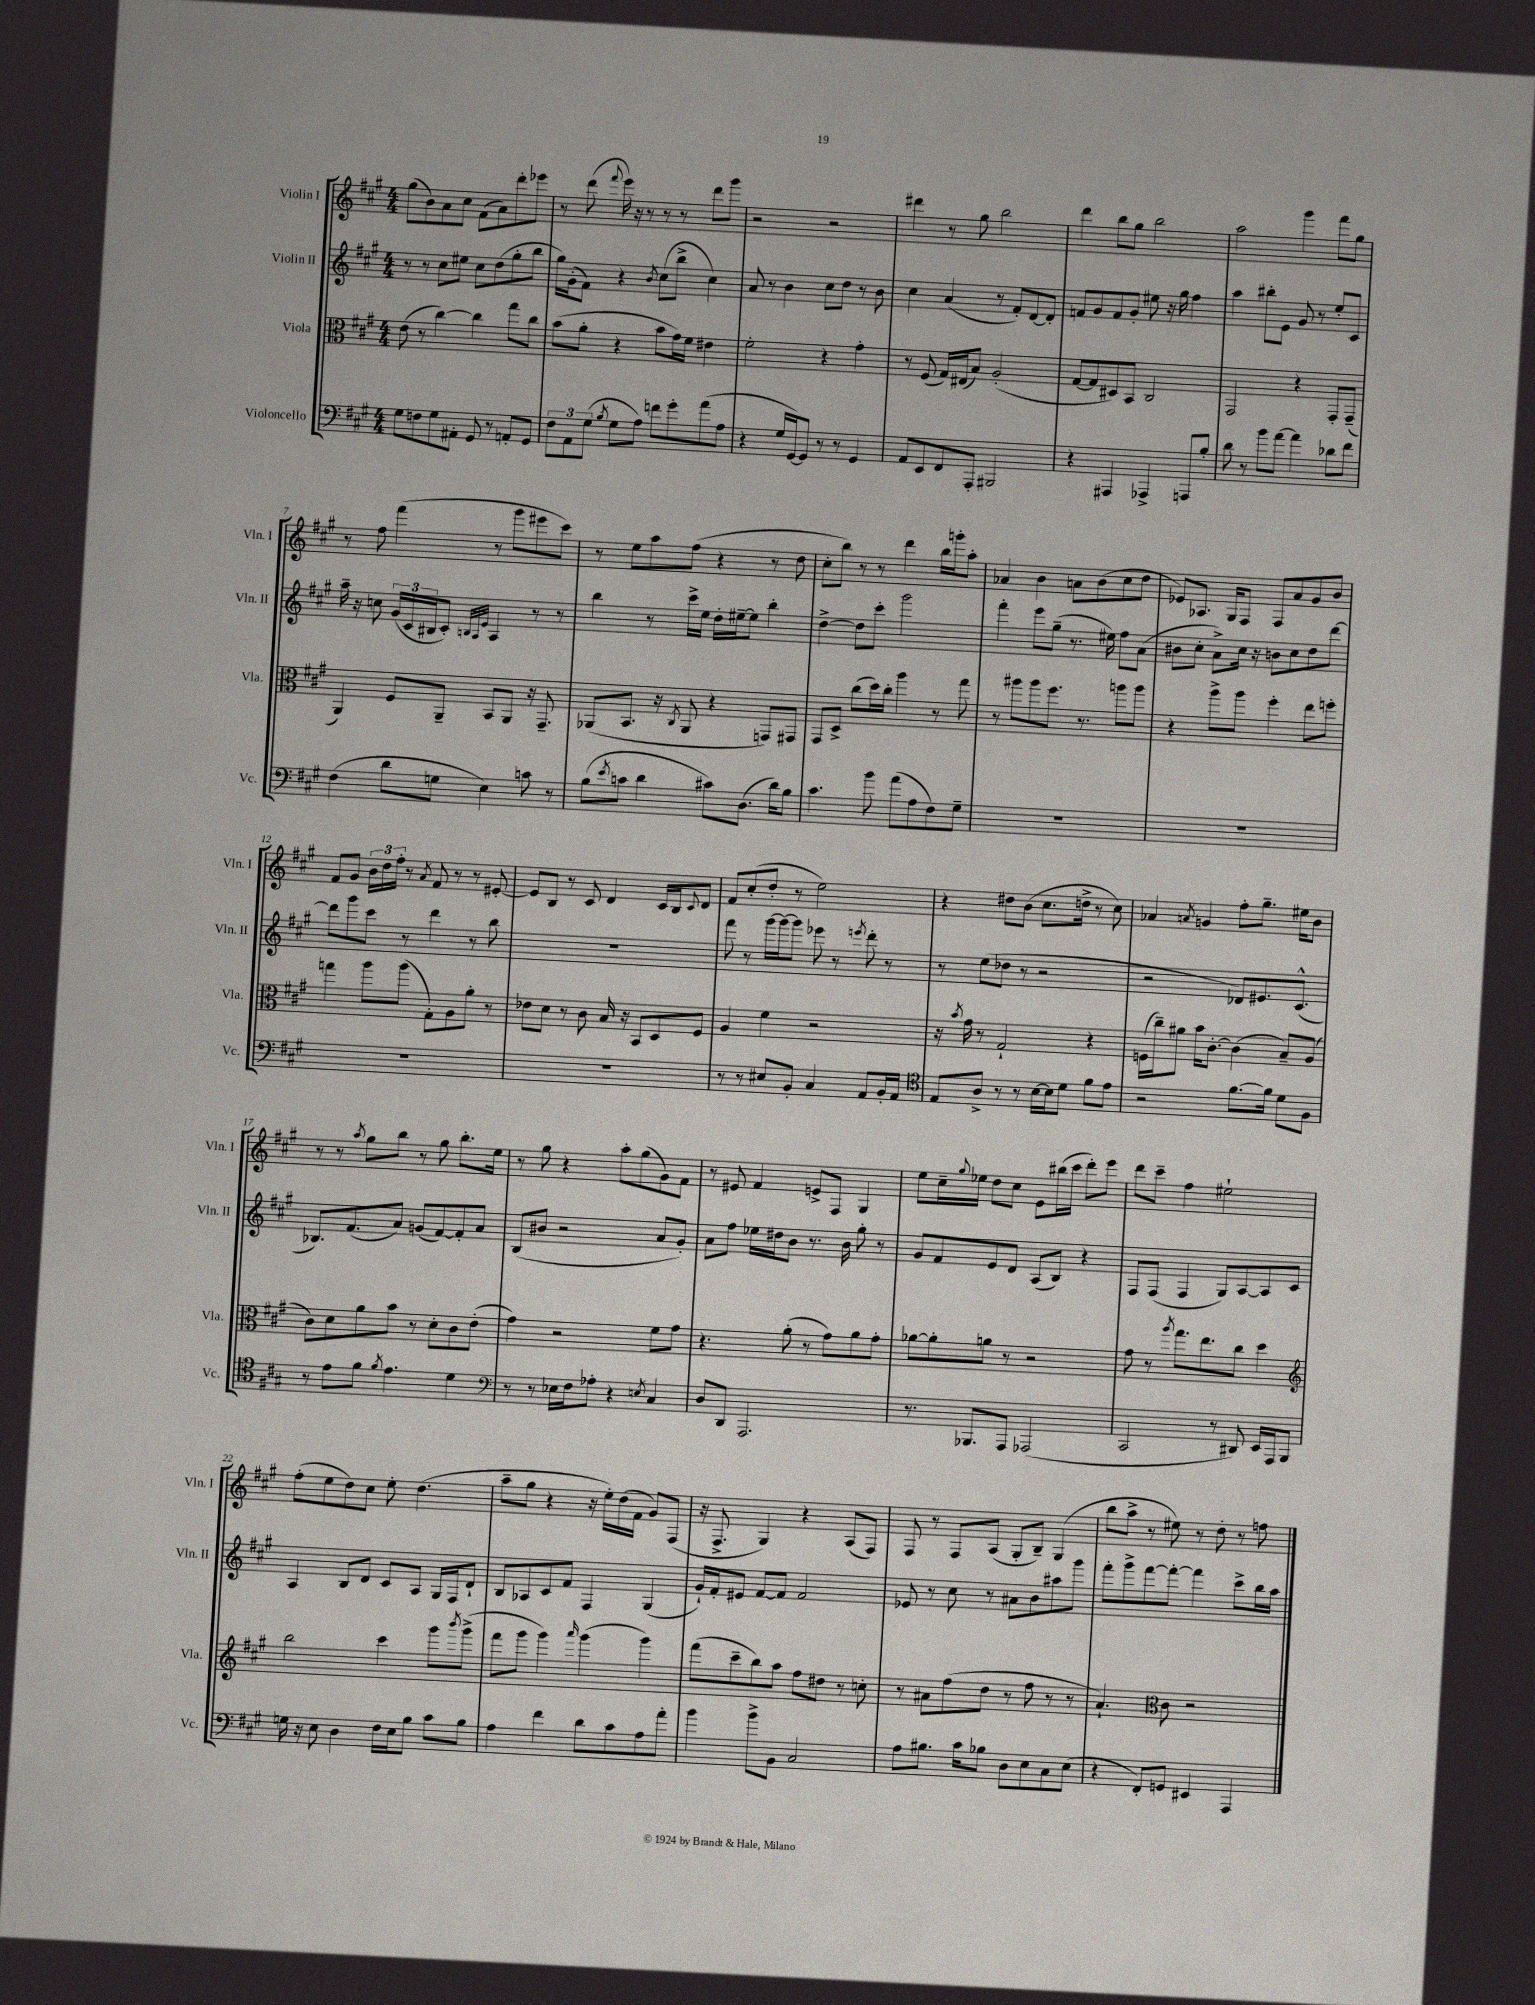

**kern	**kern	**kern	**kern
*staff4	*staff3	*staff2	*staff1
*clefF4	*clefC3	*clefG2	*clefG2
*k[f#c#g#]	*k[f#c#g#]	*k[f#c#g#]	*k[f#c#g#]
*M4/4	*M4/4	*M4/4	*M4/4
8G#	(8e	8r	(8gg#
8F	8r	8r	8b)
8G#	[4cc#)	8cc#	8a
8AA#'	.	8ee#	8cc#
8GG#	4cc#]	8cc#	(8f#
8r	.	(8dd	8a)
8AA'	8gg#	8gg#'	8ddd'
8GG#	8cc#	8bb	8eee-
=	=	=	=
12F#	(8b	16gg#)	8r
.	.	(16g#'	.
12AA	.	.	.
.	8a'	8f#)	(8ddd
(12G#	.	.	.
8qB	.	.	8qqfff#
8G#	4r	4r	16eee)
.	.	.	16r
8A)	.	.	8r
.	.	8qb	.
8f	8b	(8cc#	8r
8g#'	16g#)	8bb^	8r
.	16f#	.	.
(8a	4e#	4cc#)	8ddd
8A	.	.	8ggg#
=	=	=	=
4r	2f#'	8a	2r
.	.	8r	.
16G#	.	4b	.
[16GG#)	.	.	.
8GG#]	.	.	.
8r	4r	8cc#	2r
8r	.	8dd	.
4GG#	4g#'	8r	.
.	.	8b	.
=	=	=	=
8AA	8r	4cc#	4ddd#
8EE	(8F#	.	.
8FF#	16G#)	(4a	8r
.	(16E#	.	.
8AAA'	8B)	.	8gg#
2BBB#	(2A'	8r	2bb
.	.	8f#')	.
.	.	[8d	.
.	.	8d']	.
=	=	=	=
4r	[8G#	8f	4ddd
.	8G#]	8g#	.
4AAA#	8D#)	8f	8bb
.	8BB	8g#'	8gg#
4AAA-^	2C#	8ee#	2bb
.	.	16r	.
.	.	16gg#	.
8AAA	.	4ff#	.
8B'	.	.	.
=	=	=	=
8d	2GG#	4aa	2aa
8r	.	.	.
8b	.	8bb#'	.
[8a	.	8e	.
4a]	4r	8g#	4ggg#
.	.	8r	.
8d-	8GG#'	8ee'	8fff#
8f#	(8GG#~	8c#	8gg#
=	=	=	=
(4F#	4AA)	16aa~	8r
.	.	16r	.
.	.	8cc	8ff#
8d	8F#	(24g#	(4fff#
.	.	24c#	.
.	.	24B#	.
8G	8AA~	8c#')	.
.	.	32qqB	.
.	.	32qqA	.
.	.	32qqe	.
4E)	8BB	4A	8r
.	8AA	.	8ggg#
8c	16r	8r	8eee#
.	8.GG#~	.	.
8r	.	8r	8ccc#)
=	=	=	=
(8B	(8AA-	4bb	8r
8qe	.	.	.
8c	8.BB	.	8ee
4d	.	8r	8aa
.	16r	.	.
.	8qC#	.	.
.	8AA-	16ccc#^	(8ff#
.	.	16ee	.
8c#)	4r	16dd'	4r
.	.	[16ee#~	.
(8.D	.	8ee#]	.
.	8GG)	4bb'	8r
16d)	.	.	.
8B	8GG#	.	8dd
=	=	=	=
4.c#	8GG#	[4dd^	8cc#'
.	8D^	.	8bb)
.	(8cc#	8dd]	8r
8b	16dd)	8ccc#'	8r
.	16cc#'	.	.
(8a	4aa	2ggg#	4ddd
8A	.	.	.
8F#)	8r	.	16bb
.	.	.	16ggg'
8G#~	8gg#	.	8aa'
=	=	=	=
1r	8r	4fff#'	4a-
.	8aa#	.	.
.	8aa#	8eee	4b
.	8.ff#	(8gg#~	.
.	.	8.r	8a
.	8.r	.	.
.	.	.	(8b
.	.	16ee#)	.
.	8aa	8ff#	8cc#
.	8aa	(8a	8dd
=	=	=	=
1r	4r	8b#	8e-)
.	.	8cc#'	8.A-
.	8aa^	8a^)	.
.	.	.	16G#
.	8aa	16cc#	8F#
.	.	16r	.
.	4ff#'	8b	8F#
.	.	8cc#	8a
.	8ee	8dd	8g#
.	8ff'	[8ddd	8b
=	=	=	=
1r	4gg	8ddd]	8f#
.	.	8ggg#	8g#
.	8aa	8ccc#	24b
.	.	.	24dd
.	.	.	24ff#'
.	(8aa	8r	8r
.	.	.	8qa
.	8G#')	4ddd	8f#
.	8A	.	8r
.	8a'	8r	8r
.	8r	8bb	[8e#'
=	=	=	=
1r	8e-	1r	8e#]
.	8d	.	8B
.	8r	.	8r
.	8c#	.	8c#
.	16B	.	4d
.	16r	.	.
.	8BB	.	.
.	8D	.	16c#
.	.	.	16B
.	.	.	8qqc#
.	8F#	.	8d
=	=	=	=
8r	4A	8fff#	8f#
8r	.	8r	(8cc#'
8E#	4f#	[16ggg#	8dd'
.	.	16ggg#_	.
8BB'	.	8ggg#]	8r
4C#	2r	8eee-	2ee)
.	.	8r	.
.	.	8qeee	.
8AA	.	8ddd'	.
16BB'	.	8r	.
16AA	.	.	.
=	=	=	=
*clefC4	*	*	*
8E	16r	8r	4r
.	8qb	.	.
.	16g#	.	.
8A^	8r	(8ee	.
8r	2G#`	8dd-	8dd#
8r	.	8r	(8b
[16B	.	2r	8.cc#
16B]	.	.	.
8d	.	.	.
.	.	.	16dd^
8f#	4r	.	8r
8e	.	.	8cc#)
=	=	=	=
2r	(16F	2r	4a-
.	16cc#~)	.	.
.	8a#	.	.
.	.	.	8qa
.	16b	.	4g
.	[8.c#'	.	.
[8.f#	(4c#]	8d-)	8ff#'
.	.	8.e#	8.gg#~
16f#]	.	.	.
8d	8B~)	.	.
.	.	(8.c#^^	16ee#
8F#	(8A	.	8b
=	=	=	=
8r	8c#)	8.B-)	8r
8e	8d	.	8r
.	.	(8.f#	.
.	.	.	8qaa
8f#	8a	.	8gg#
8qf#	.	.	.
4.e	8b	8a)	8bb
.	8r	(8g	8r
.	8d'	[8f#)	8gg#
4d	8c#	8f#']	8.bb'
.	(8e'	8a	.
.	.	.	16ee
=	=	=	=
*clefF4	*	*	*
8r	4g#)	(8B	8r
8r	.	8b#	8gg#
16E-	2r	2r	4r
16F#	.	.	.
8A-'	.	.	.
4r	.	.	8aa'
.	.	.	(8gg#
8qE	.	.	.
4C#	8f#	8a	8g#)
.	8g#	8g#')	8f#
=	=	=	=
8D	4.r	8a	8r
8DD	.	8ff#	8e#
2.AAA	.	16ee-	4f#
.	.	16dd#	.
.	(8a'	8b	.
.	8r	8.r	8e^
.	8g#)	.	8F#
.	.	16b	.
.	8a	8gg#'	4G#
.	8g#'	8r	.
=	=	=	=
8.r	[8a-	8g#	8ee
.	8a-']	8f#	16cc#~
.	.	.	8qqgg#
8.BBB-	.	.	16ee-
.	8a	8e	8dd
8AAA	8r	8d	8cc#
(2AAA-	2r	(8A	8e
.	.	8B)	(16bb#
.	.	.	16ccc#
.	.	4r	8ddd')
.	.	.	8eee
=	=	=	=
2CC#	8g#	8F#	8ddd
.	8r	(8F#	8ccc#~
.	8qaa	.	.
.	8.gg#	4F#	4ff#
.	8.ee	.	.
8r	.	8G#)	2ee#`
8DD#)	8cc#	[8A	.
16EE	4dd	8A]	.
16AAA	.	.	.
8BBB	.	8c#	.
=	=	=	=
*	*clefG2	*	*
16G	2bb	4A	(8ff#'
16r	.	.	.
8E	.	.	8ee
4D	.	8B	8dd)
.	.	8d	8cc#
16F#	4ccc#	8c#	8ee'
16E	.	.	.
8B	.	8A	(4.dd
8c#	8ggg#	16G#	.
.	.	16F#	.
.	8qbbb	.	.
8B	(8ggg#^	8d`	.
=	=	=	=
4A	8fff#	8B	8aa~
.	8ggg#	8A-	8gg#
4f#	4ggg#)	8c#	4r
.	.	8f#	.
.	16qqaaa	.	.
8d	(4ggg#	4F#	16r
.	.	.	16ee')
8c#	.	.	(16dd
.	.	.	16f#
8A	4ggg#)	(4G#	8g#)
8a'	.	.	(8F#
=	=	=	=
4b	(8fff#	16g#`)	16r
.	.	16f#'	8.F#^
.	8ccc#~	8e#	.
8b^	8bb)	[8f#	4G#)
8BB	8aa	8f#]	.
2C#	8ff#	2f#	4r
.	8dd#	.	.
.	8r	.	(8A
.	8cc'	.	8F#)
=	=	=	=
8A	8r	8e-	8F#
8.B#	8a#	8r	8r
.	(8ff#	8cc#	8F#
16c#	.	.	.
8B-	8dd	8r	(8A
8D	8r	8a#	8G#'
8E	8ff#	8b	8B~)
8C#	8r	8aa#	(4G#
(8E	8r	8ggg#	.
=	=	=	=
4r	4.a`)	8fff#'	8bb
.	.	8ggg#^	8aa^
8FF#')	.	[8fff#	8r
*	*clefC3	*	*
8GG	8c#	8fff#'_	8ee#)
4EE#	2r	4fff#]	8r
.	.	.	8dd'
4AAA	.	8ccc#^	8r
.	.	16bb	8ff
.	.	16aa	.
==	==	==	==
*-	*-	*-	*-
